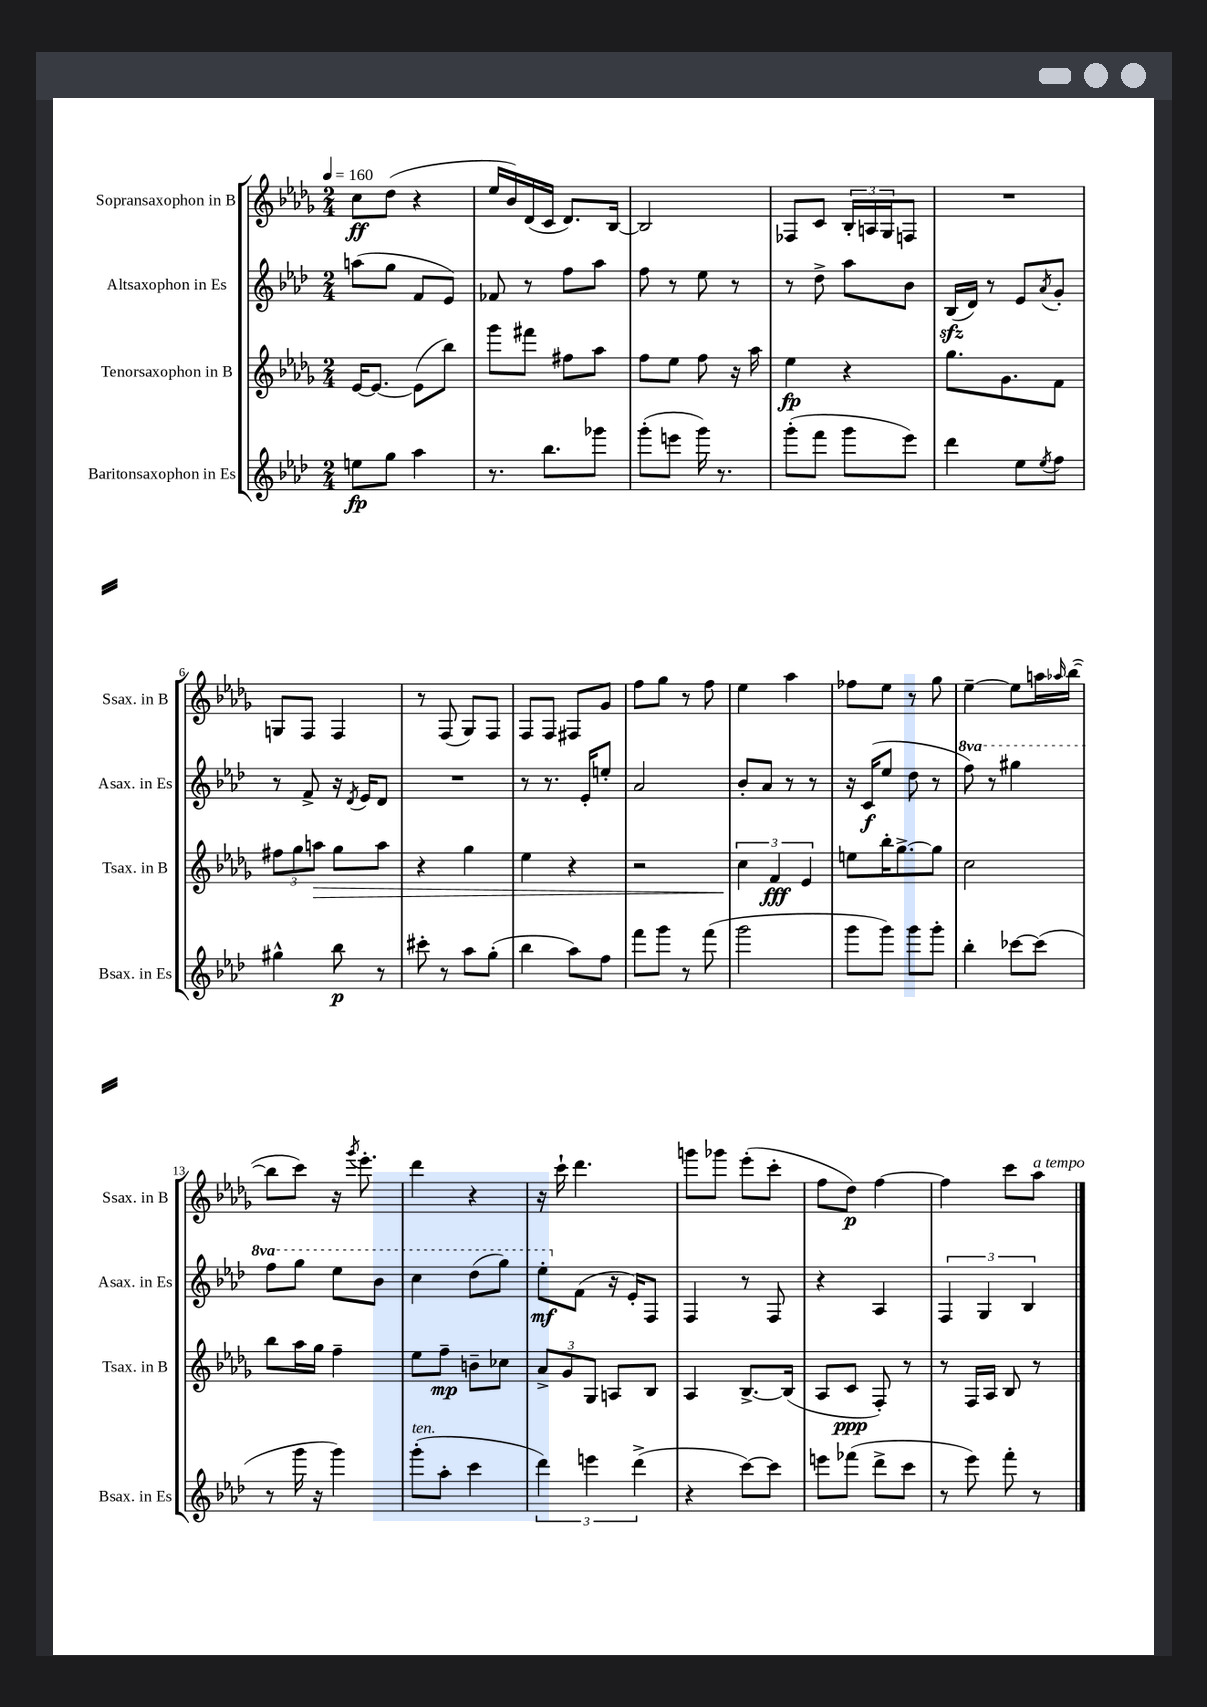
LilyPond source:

<<
\new StaffGroup <<
\new Staff = "s0" \with { instrumentName = "Sopransaxophon in B" shortInstrumentName = "Ssax. in B" } {
    \clef treble \key des \major \numericTimeSignature \time 2/4 \tempo 4 = 160
    c''8\ff des''8( r4 |
    ees''16 bes'16) des'16( c'16 des'8.) bes16~ |
    bes2 |
    fes8 c'8 \tuplet 3/2 { bes16-. a16 ges16 } f8 |
    R2 |
    g8 f8 f4 |
    r8 f8( ges8) f8 |
    f8 f8 fis8 ges'8 |
    f''8 ges''8 r8 f''8 |
    ees''4 aes''4 |
    fes''8 ees''8 r8 ges''8 |
    ees''4~-- ees''8 a''16 \grace { aes''16 } bes''16~( |
    bes''8 c'''8) r16 \acciaccatura { ges'''8 } ees'''8.-. |
    des'''4 r4 |
    r16 c'''16-! des'''4. |
    g'''8 ges'''8 ees'''8-.( c'''8-. |
    f''8 des''8\p) f''4~ |
    f''4 c'''8 aes''8^\markup { \italic "a tempo" } \bar "|." |
}
\new Staff = "s1" \with { instrumentName = "Altsaxophon in Es" shortInstrumentName = "Asax. in Es" } {
    \clef treble \key aes \major \numericTimeSignature \time 2/4 \set Staff.ottavationMarkups = #ottavation-simple-ordinals
    a''8( g''8 f'8 ees'8) |
    fes'8 r8 f''8 aes''8 |
    f''8 r8 ees''8 r8 |
    r8 des''8-> aes''8 bes'8 |
    bes16\sfz( des'16) r8 ees'8 \acciaccatura { aes'8 } g'8-. |
    r8 f'8-> r16 \acciaccatura { des'8 } ees'16 des'8 |
    R2 |
    r8 r8. ees'16-. e''8-. |
    aes'2 |
    bes'8-. aes'8 r8 r8 |
    r16 c'16\f( ees''8 des''8 r8 |
    \ottava #1 f'''8) r8 gis'''4 |
    f'''8 g'''8 ees'''8 bes''8 |
    c'''4 des'''8( g'''8) |
    ees'''8-.\mf \ottava #0 f'8( r16 ees'16-.) f8 |
    f4 r8 f8 |
    r4 aes4 |
    \tuplet 3/2 { f4 g4 bes4 } \bar "|." |
}
\new Staff = "s2" \with { instrumentName = "Tenorsaxophon in B" shortInstrumentName = "Tsax. in B" } {
    \clef treble \key des \major \numericTimeSignature \time 2/4
    ees'16~ ees'8.~ ees'8( bes''8) |
    ges'''8 fis'''8 fis''8 aes''8 |
    f''8 ees''8 f''8 r16 aes''16 |
    ees''4\fp r4 |
    ges''8. ges'8. f'8 |
    \tuplet 3/2 { fis''8 ges''8 a''8\> } ges''8 a''8 |
    r4 ges''4 |
    ees''4 r4 |
    r2 |
    \tuplet 3/2 { c''4\! f'4\fff ees'4 } |
    e''8 bes''16-. ges''8.~-> ges''8 |
    c''2 |
    bes''8 aes''16 ges''16 f''4-- |
    ees''8 f''8--\mp b'8-- ces''8 |
    \tuplet 3/2 { aes'8-> ges'8 ges8 } a8 bes8 |
    aes4 bes8.~-> bes16( |
    aes8 c'8\ppp f8-.) r8 |
    r8 f16 aes16 bes8 r8 \bar "|." |
}
\new Staff = "s3" \with { instrumentName = "Baritonsaxophon in Es" shortInstrumentName = "Bsax. in Es" } {
    \clef treble \key aes \major \numericTimeSignature \time 2/4
    e''8\fp g''8 aes''4 |
    r8. bes''8. ges'''8 |
    g'''8-.( e'''8 g'''16) r8. |
    g'''8-.( f'''8 g'''8 ees'''8) |
    des'''4 ees''8 \acciaccatura { ees''8 } f''8 |
    gis''4-^ bes''8\p r8 |
    cis'''8-. r8 aes''8 g''8-.( |
    bes''4 aes''8) f''8 |
    f'''8 g'''8 r8 f'''8( |
    g'''2 |
    g'''8 g'''8) g'''8 g'''8-. |
    bes''4-. ces'''8~ ces'''8( |
    r8 g'''16 r16 g'''4) |
    g'''8-.^\markup { \italic "ten." }( aes''8-. c'''4 |
    \tuplet 3/2 { des'''4) e'''4 des'''4->( } |
    r4 c'''8~) c'''8 |
    e'''8 fes'''8( des'''8-> c'''8 |
    r8 ees'''8) f'''8-. r8 \bar "|." |
}
>>
>>
